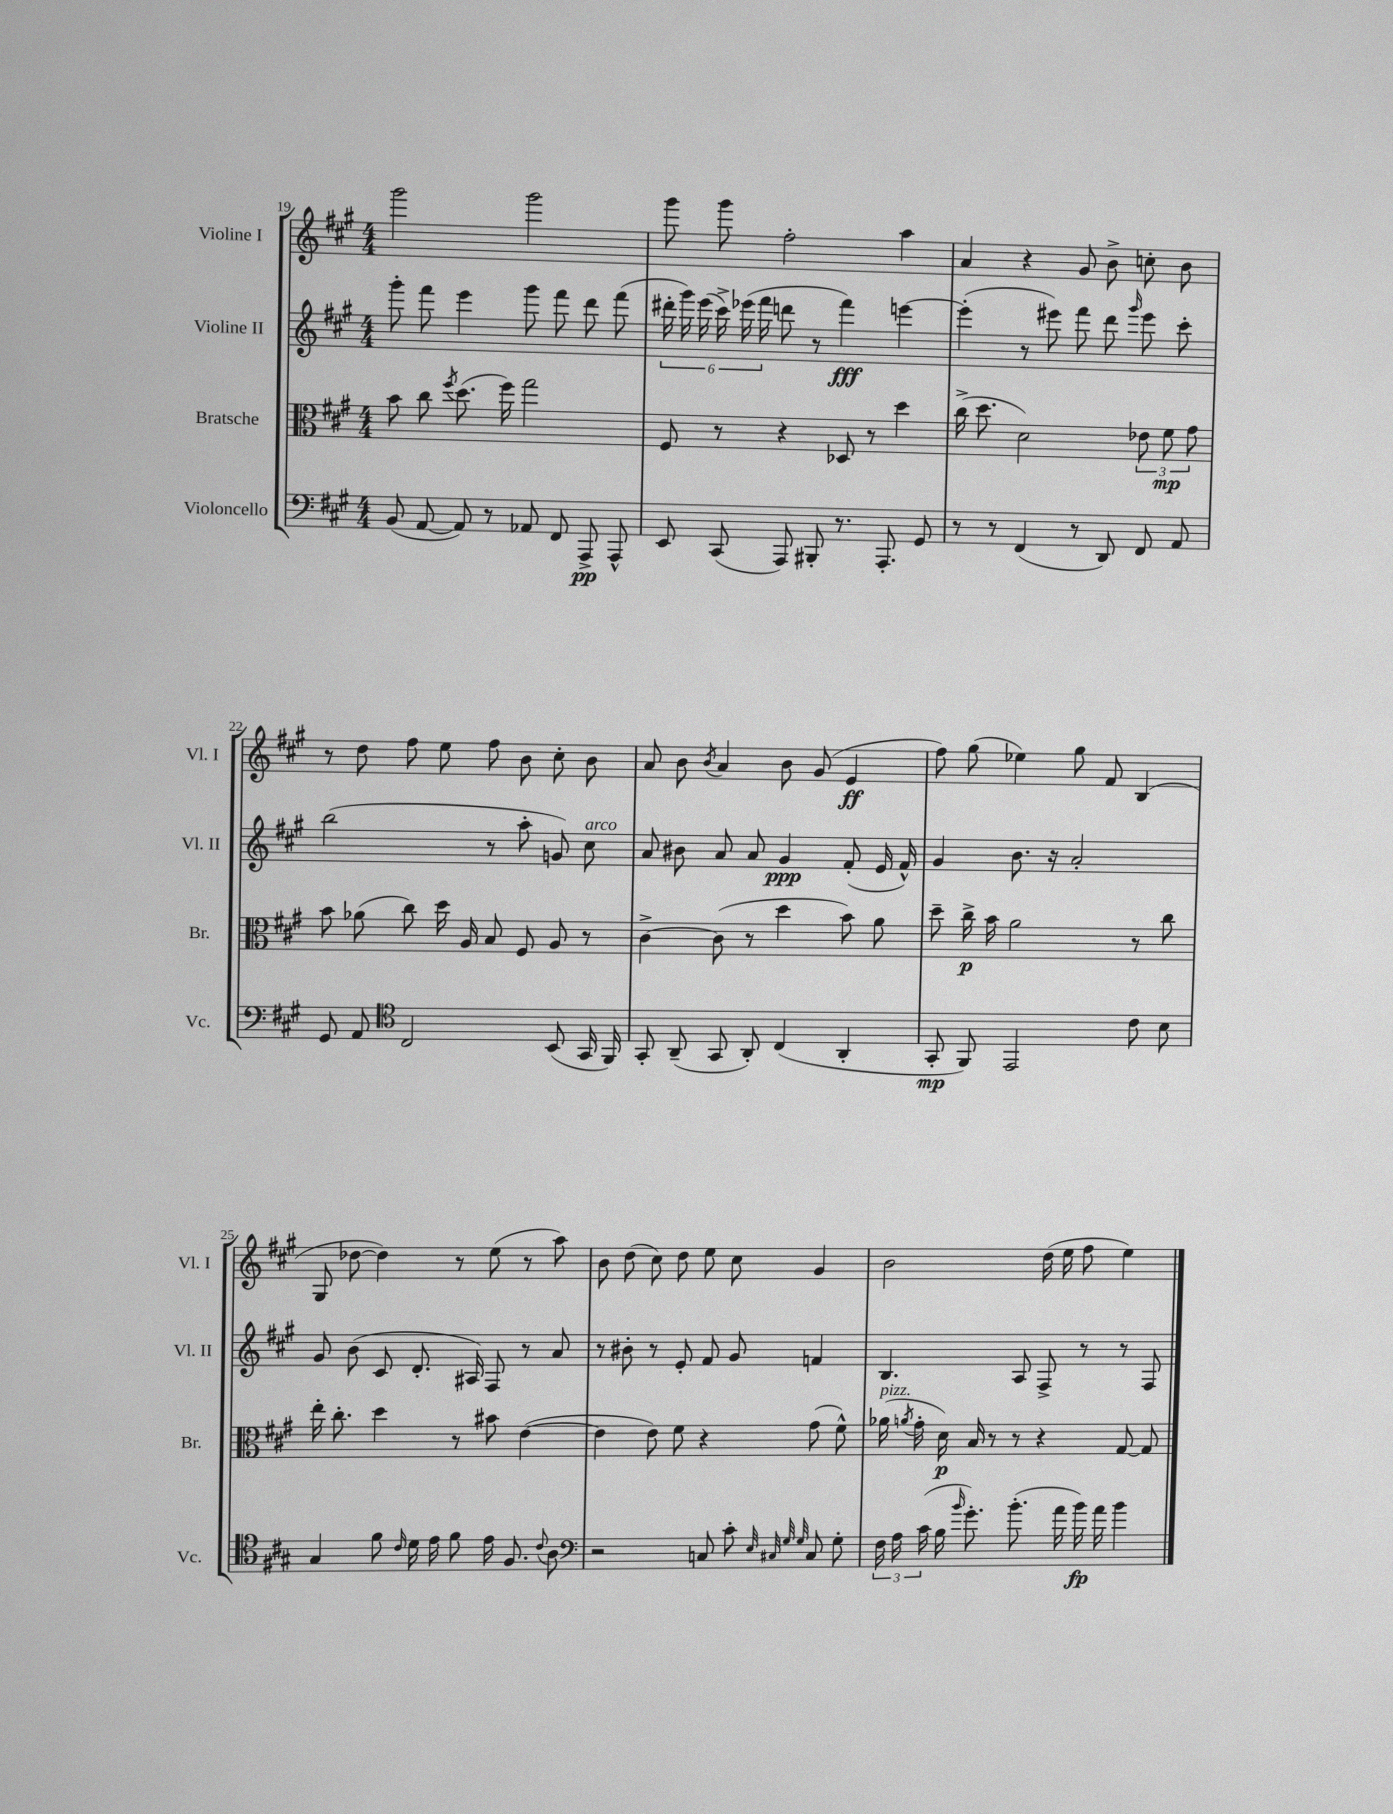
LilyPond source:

<<
\new StaffGroup <<
\new Staff = "s0" \with { instrumentName = "Violine I" shortInstrumentName = "Vl. I" } {
    \clef treble \key a \major \numericTimeSignature \time 4/4
    \autoBeamOff gis'''2 gis'''2 |
    gis'''8 gis'''8 fis''2-. a''4 |
    a'4 r4 gis'8 b'8-> c''8-. b'8 |
    r8 d''8 fis''8 e''8 fis''8 b'8 cis''8-. b'8 |
    a'8 b'8 \acciaccatura { b'8 } a'4 b'8 gis'8( e'4\ff |
    fis''8) gis''8( ees''4) gis''8 fis'8 b4( |
    gis8 des''8~ des''4) r8 e''8( r8 a''8) |
    b'8 d''8( cis''8) d''8 e''8 cis''8 gis'4 |
    b'2 d''16( e''16 fis''8 e''4) \bar "|." |
}
\new Staff = "s1" \with { instrumentName = "Violine II" shortInstrumentName = "Vl. II" } {
    \clef treble \key a \major \numericTimeSignature \time 4/4
    \autoBeamOff gis'''8-. fis'''8 e'''4 gis'''8 fis'''8 d'''8 fis'''8( |
    \tuplet 6/4 { dis'''16-. gis'''16) e'''16( cis'''16->) ees'''16( fis'''16 } d'''8 r8 fis'''4\fff) e'''4~ |
    e'''4-.( r8 eis'''8) fis'''8 d'''8 \grace { gis'''16 } eis'''8 cis'''8-. |
    b''2( r8 a''8-. g'8) cis''8^\markup { \italic "arco" } |
    a'8 bis'8 a'8 a'8 gis'4\ppp fis'8-.( e'16 fis'16-^) |
    gis'4 b'8. r16 a'2-. |
    gis'8 b'8( cis'8 d'8.-. ais16) fis8 r8 a'8 |
    r8 bis'8-. r8 e'8-. fis'8 gis'8 f'4 |
    b4. a8 fis8-> r8 r8 fis8 \bar "|." |
}
\new Staff = "s2" \with { instrumentName = "Bratsche" shortInstrumentName = "Br." } {
    \clef alto \key a \major \numericTimeSignature \time 4/4
    \autoBeamOff b'8 cis''8 \acciaccatura { fis''8 } d''8.( fis''16) gis''2 |
    fis8 r8 r4 des8 r8 d''4 |
    cis''16->( d''8. d'2) \tuplet 3/2 { ees'8 fis'8\mp gis'8 } |
    b'8 aes'8( cis''8) d''16 a16 b8 fis8 a8 r8 |
    cis'4~-> cis'8( r8 d''4 b'8) a'8 |
    d''8-- cis''16->\p b'16 a'2 r8 cis''8 |
    e''16-. cis''8.-. d''4 r8 bis'8 e'4~( |
    e'4 e'8) fis'8 r4 gis'8( fis'8-^) |
    aes'16^\markup { \italic "pizz." }( \acciaccatura { a'8 } gis'16-. d'16\p) b16 r8 r8 r4 gis8~ gis8 \bar "|." |
}
\new Staff = "s3" \with { instrumentName = "Violoncello" shortInstrumentName = "Vc." } {
    \clef bass \key a \major \numericTimeSignature \time 4/4
    \autoBeamOff b,8( a,8~ a,8) r8 aes,8 fis,8 a,,8->\pp a,,8-^ |
    e,8 cis,8( a,,8) bis,,8-. r8. a,,8.-. gis,8 |
    r8 r8 fis,4( r8 d,8) fis,8 a,8 |
    gis,8 a,8 \clef tenor cis2 b,8( gis,16 fis,16) |
    gis,8-. a,8--( gis,8 a,8-.) cis4( a,4-. |
    gis,8-.\mp fis,8) e,2 cis'8 b8 |
    gis4 fis'8 \grace { cis'16 } d'16 e'16 fis'8 e'16 fis8. \appoggiatura { cis'8 } a8 |
    \clef bass r2 c8 cis'8-. \grace { e32 cis32 gis32 gis32 } cis8 gis8-. |
    \tuplet 3/2 { fis16 a16 cis'16( } b16 \grace { b'16 } gis'8.-.) b'8.-.( a'16 b'16\fp) a'16 b'4 \bar "|." |
}
>>
>>
\layout { \context { \Score currentBarNumber = #19 } }
